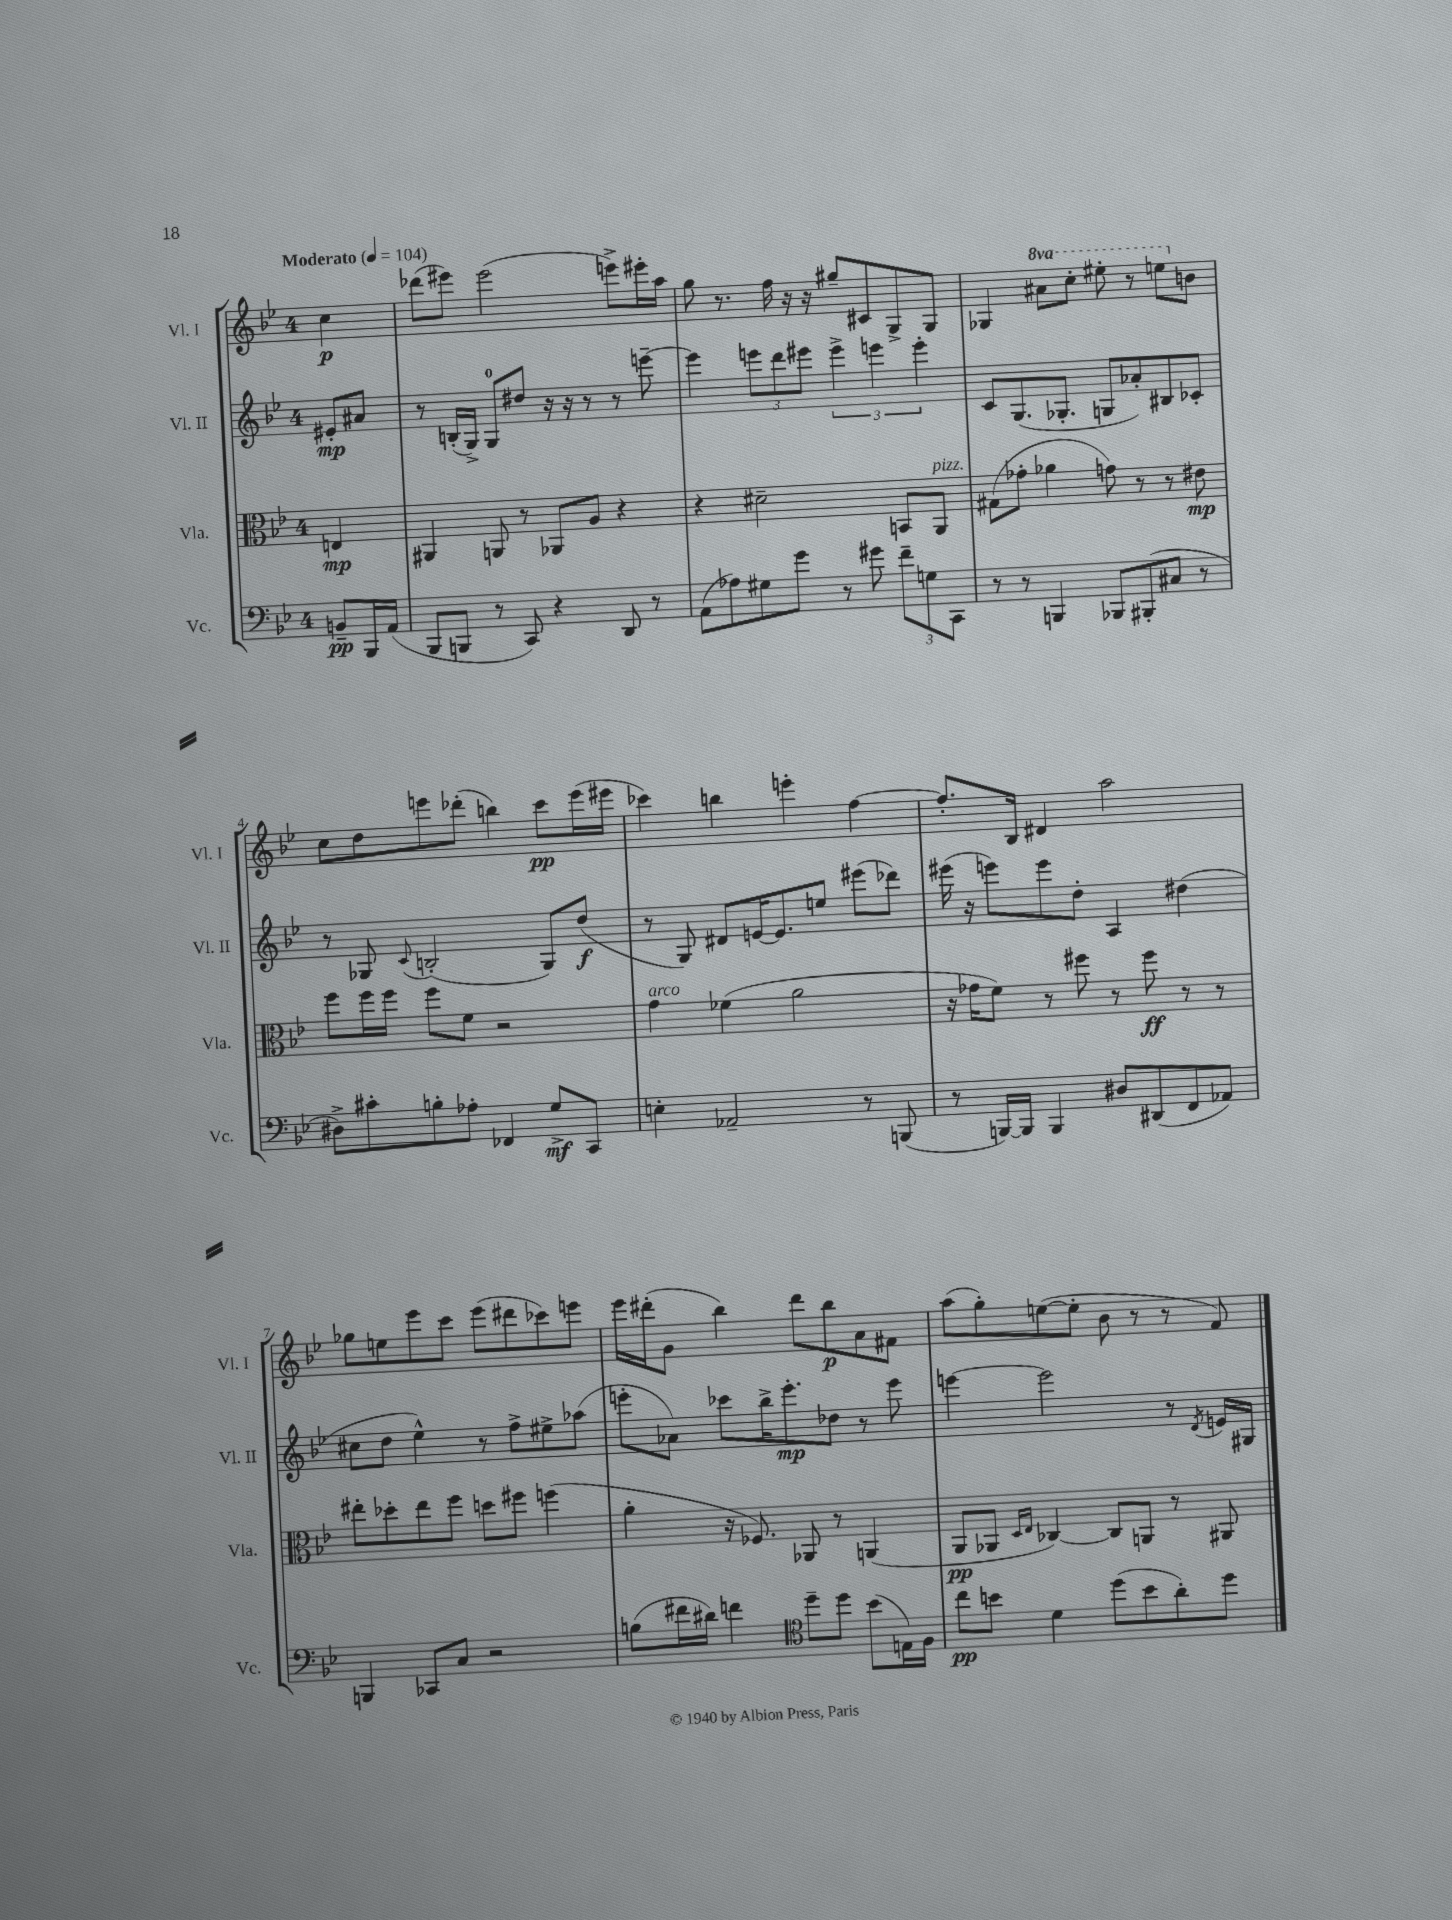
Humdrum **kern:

**kern	**dynam	**kern	**dynam	**kern	**dynam	**kern	**dynam
*part4	*part4	*part3	*part3	*part2	*part2	*part1	*part1
*staff4	*staff4	*staff3	*staff3	*staff2	*staff2	*staff1	*staff1
*I"Vc.	*	*I"Vla.	*	*I"Vl. II	*	*I"Vl. I	*
*I'Vc.	*	*I'Vla.	*	*I'Vl. II	*	*I'Vl. I	*
*clefF4	*	*clefC3	*	*clefG2	*	*clefG2	*
*k[b-e-]	*	*k[b-e-]	*	*k[b-e-]	*	*k[b-e-]	*
*M4/4	*	*M4/4	*	*M4/4	*	*M4/4	*
*MM104	*	*MM104	*	*MM104	*	*MM104	*
=	=	=	=	=	=	=	=
!	!	!	!	!	!	!LO:TX:a:B:t=Moderato	!
8BBn~/L	pp	4En/	mp	8e#X'/L	mp	4cc\	p
16BBB-/L	.	.	.	8a#X/J	.	.	.
(16AA/JJ	.	.	.	.	.	.	.
=1	=1	=1	=1	=1	=1	=1	=1
8BBB-/L	.	4AA#X/	.	8r	.	(8ddd-X\L	.
8BBBn/J	.	.	.	(16Bn'/LL	.	8eee#X\J)	.
.	.	.	.	16G^/JJ)	.	.	.
8r	.	8AAn/	.	8G/L	.	(2eee#\	.
8CC/)	.	8r	.	8dd#X/J	.	.	.
4r	.	8AA-X/L	.	16r	.	.	.
.	.	.	.	16r	.	.	.
.	.	8A/J	.	8r	.	.	.
8DD/	.	4r	.	8r	.	8eeen^\L)	.
8r	.	.	.	[8eeen~\	.	16eee#X'\L	.
.	.	.	.	.	.	16aa\JJ	.
=2	=2	=2	=2	=2	=2	=2	=2
(8AA\L	.	4r	.	4eee\]	.	8gg\	.
8A-X\)	.	.	.	.	.	8.r	.
8G#X\	.	2d#X~\	.	12eeen\L	.	.	.
.	.	.	.	.	.	16ff\	.
.	.	.	.	12ddd\	.	.	.
8g\J	.	.	.	.	.	16r	.
.	.	.	.	12eee#X\J	.	.	.
.	.	.	.	.	.	16r	.
8r	.	.	.	6eee#^\	.	8gg#X~/L	.
8g#X\	.	.	.	.	.	8c#X/	.
.	.	.	.	6eeen\	.	.	.
12f~\L	.	8BBn/L	.	.	.	8G^/	.
12Gn\	.	.	.	6eee'\	.	.	.
!	!	!LO:TX:a:i:t=pizz.	!	!	!	!	!
.	.	8AA/J	.	.	.	8G/J	.
12CC\J	.	.	.	.	.	.	.
=3	=3	=3	=3	=3	=3	=3	=3
8r	.	(8G#X\L	.	8c/L	.	4G-X/	.
8r	.	8g-X'\J	.	(8.G/	.	.	.
*	*	*	*	*	*	*8va	*
4BBBn/	.	4a-X\	.	.	.	8aa#X\L	.
.	.	.	.	8.G-X'/J	.	.	.
.	.	.	.	.	.	8ccc'\J	.
8BBB-X/L	.	8gn\)	.	8Gn/L	.	8eee#X'\	.
(8BBB#X'/	.	8r	.	8a-X'/)	.	8r	.
8C#X/J	.	8r	.	8B#X/	.	8eeen\L	.
*	*	*	*	*	*	*X8va	*
8r	.	8e#X\	mp	8c-X'/J	.	8bn\J	.
!!LO:LB:g=z
=4	=4	=4	=4	=4	=4	=4	=4
8D#X^\L)	.	8ff\L	.	8r	.	8cc\L	.
8c#X'\	.	16ff\L	.	8G-X/	.	8dd\	.
.	.	16ff\JJ	.	.	.	.	.
.	.	.	.	8qqc/	.	.	.
8Bn'\	.	8ff\L	.	(2Bn'/	.	8eeen\	.
8A-X'\J	.	8f\J	.	.	.	(8ddd-X'\J	.
4FF-X/	.	2r	.	.	.	4bbn\)	.
8G^/L	mf	.	.	8G-/L)	.	8ccc\L	pp
8CC/J	.	.	.	(8dd/J	f	(16eee\L	.
.	.	.	.	.	.	16eee#X\JJ	.
=5	=5	=5	=5	=5	=5	=5	=5
!	!	!LO:TX:a:i:t=arco	!	!	!	!	!
4En'\	.	4g\	.	8r	.	4ccc-X\)	.
.	.	.	.	8G/)	.	.	.
2AA-X~/	.	(4f-X\	.	8d#X/L	.	4bbn\	.
.	.	.	.	[16en/K	.	.	.
.	.	.	.	8.e/]	.	.	.
.	.	2a\	.	.	.	4eeen'\	.
.	.	.	.	8een/J	.	.	.
8r	.	.	.	(8eee#X\L	.	[4ff\	.
(8BBBn/	.	.	.	8ddd-X\J)	.	.	.
=6	=6	=6	=6	=6	=6	=6	=6
8r	.	16r	.	(16eee#X\	.	8.ff'/L]	.
.	.	16g-X\KL	.	16r	.	.	.
[16BBBn/LL)	.	8f\J)	.	8eeen\L)	.	.	.
16BBB/JJ]	.	.	.	.	.	16B-/Jk	.
4BBB/	.	8r	.	8eee\	.	4d#X/	.
.	.	8ff#X\	.	8dd'\J	.	.	.
8D#X/L	.	8r	.	4A/	.	2aa\	.
(8DD#X/	.	8ff#\	ff	.	.	.	.
8FF/	.	8r	.	(4dd#X\	.	.	.
8AA-X/J)	.	8r	.	.	.	.	.
!!LO:LB:g=z
=7	=7	=7	=7	=7	=7	=7	=7
4BBBn/	.	8ee#X'\L	.	8cc#X\L	.	8gg-X\L	.
.	.	8dd-X'\	.	8dd\J	.	8een\	.
8CC-X/L	.	8ee#\	.	4ee-^^\)	.	8eee-\	.
8C/J	.	8ff\J	.	.	.	8ccc\J	.
2r	.	8ddn\L	.	8r	.	(8eee-\L	.
.	.	8ff#X\J	.	8ff^\L	.	8ddd#X\	.
.	.	(4ffn\	.	8ee#X^\	.	8ccc-X\)	.
.	.	.	.	(8aa-X\J	.	8eeen\J	.
=8	=8	=8	=8	=8	=8	=8	=8
(8Bn\L	.	4a'\	.	8eeen'\L	.	16eee-\LL	.
.	.	.	.	.	.	(16ddd#X'\J	.
16f#X\L	.	.	.	8a-X\J)	.	8g\J	.
16d#X\JJ)	.	.	.	.	.	.	.
4fn\	.	16r	.	8ccc-X\L	.	4bb-\)	.
.	.	8.F-X/)	.	.	.	.	.
.	.	.	.	16bb-^\K	.	.	.
.	.	.	.	8.eee'\	mp	.	.
*clefC4	*	*	*	*	*	*	*
8dd~\L	.	8AA-X/	.	.	.	8ddd#\L	.
8dd\J	.	8r	.	8dd-X\J	.	8bb-\	p
(8b-\L	.	(4AAn/	.	8r	.	8a\	.
16En\L)	.	.	.	8eee\	.	8f#X\J	.
16F\JJ	.	.	.	.	.	.	.
=9	=9	=9	=9	=9	=9	=9	=9
8cc\L	pp	8AA/L	pp	[4eeen\	.	(8aa\L	.
8bn\J	.	8AA-X/J	.	.	.	8gg'\)	.
.	.	16qqD/LL	.	.	.	.	.
.	.	16qqE-/JJ	.	.	.	.	.
4d\	.	[4C-X/)	.	2eee\]	.	([8een\	.
.	.	.	.	.	.	8ee'\J]	.
(8dd\L	.	8C-/L]	.	.	.	8b-\	.
8b\	.	8AAn/J	.	.	.	8r	.
8a'\)	.	8r	.	8r	.	8r	.
.	.	.	.	8qd/	.	.	.
8dd\J	.	8AA#X/	.	16en/LL	.	8f/)	.
.	.	.	.	16G#X/JJ	.	.	.
==	==	==	==	==	==	==	==
*-	*-	*-	*-	*-	*-	*-	*-
